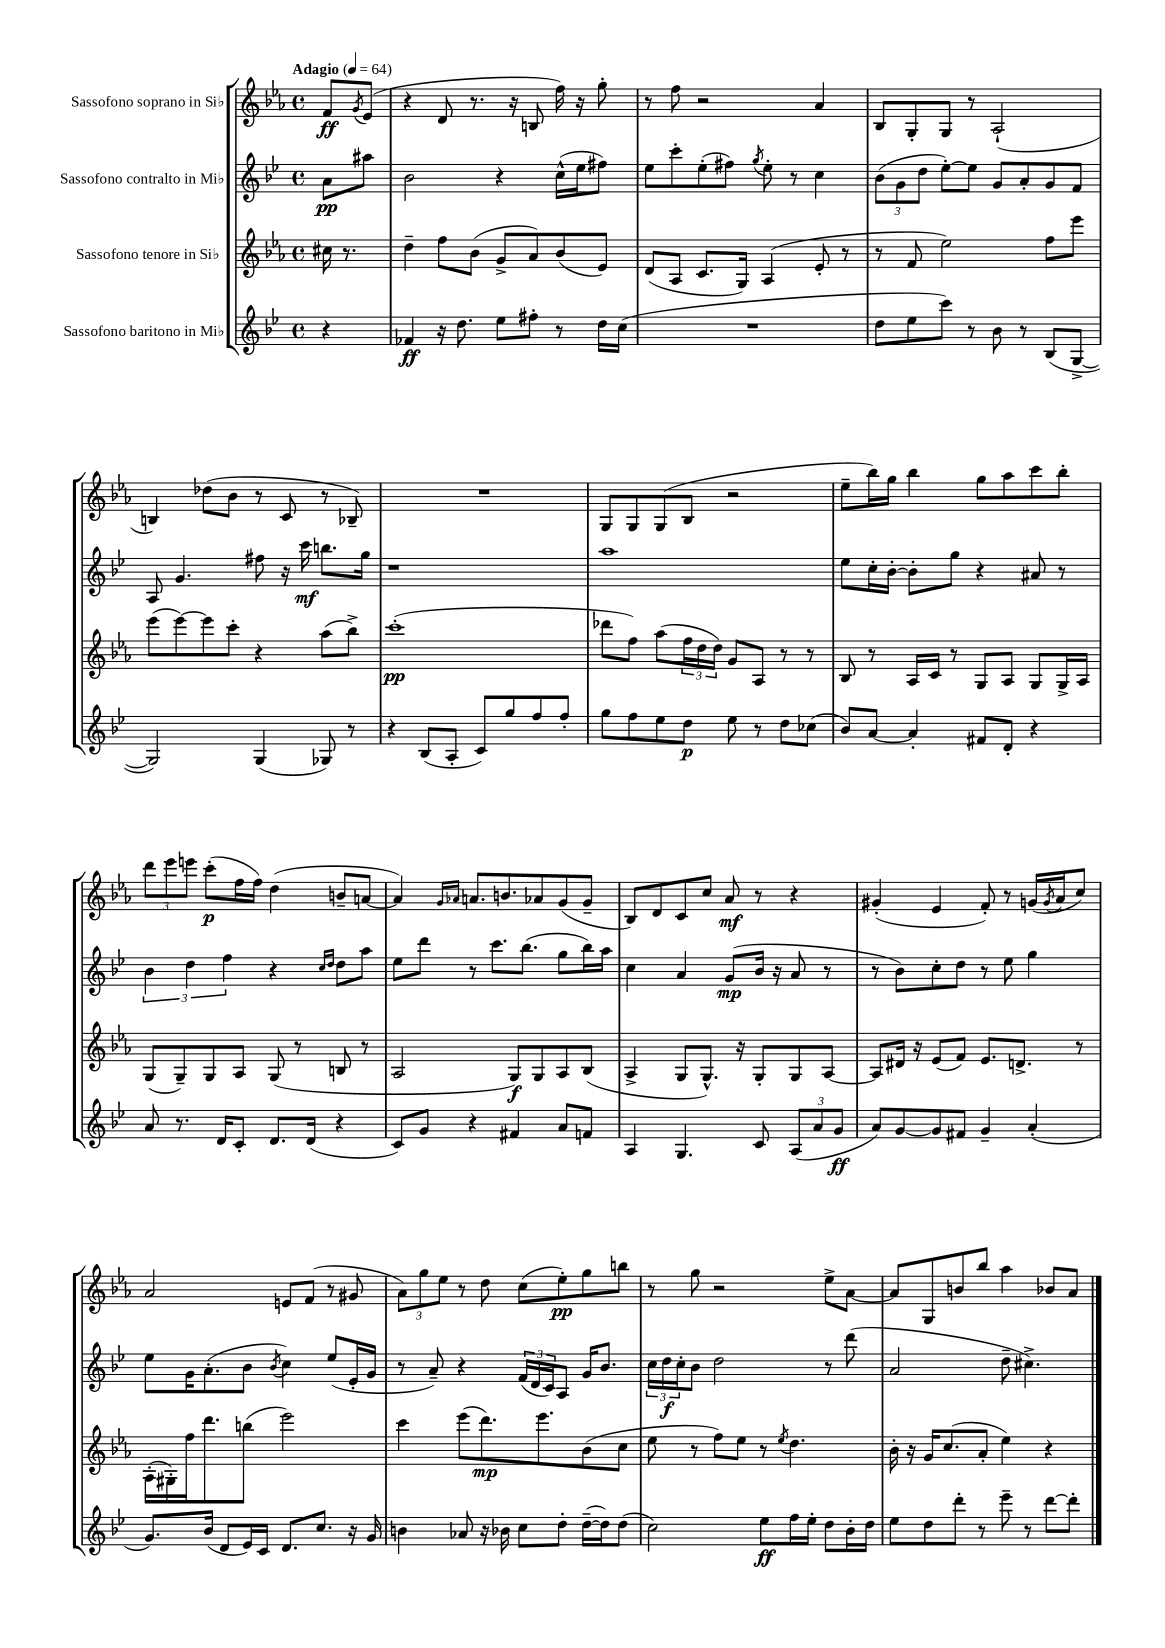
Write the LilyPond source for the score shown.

<<
\new StaffGroup <<
\new Staff = "s0" \with { instrumentName = "Sassofono soprano in Sib" } {
    \clef treble \key ees \major \defaultTimeSignature \time 4/4 \partial 4 \tempo "Adagio" 4 = 64
    f'8\ff \acciaccatura { g'8 } ees'8( |
    r4 d'8 r8. r16 b8 f''16) r16 g''8-. |
    r8 f''8 r2 aes'4 |
    bes8 g8-. g8 r8 aes2-!( |
    b4) des''8( bes'8 r8 c'8 r8 bes8--) |
    R1 |
    g8 g8 g8( bes8 r2 |
    ees''8-- bes''16) g''16 bes''4 g''8 aes''8 c'''8 bes''8-. |
    \tuplet 3/2 { d'''8 ees'''8 e'''8 } c'''8-.\p( f''16 f''16) d''4( b'8-- a'8~ |
    a'4) \grace { g'16 aes'16 } a'8. b'8. aes'8 g'8( g'8-- |
    bes8) d'8 c'8 c''8 aes'8\mf r8 r4 |
    gis'4-.( ees'4 f'8-.) r8 g'16( \acciaccatura { g'8 } aes'16 c''8) |
    aes'2 e'8 f'8( r8 gis'8 |
    \tuplet 3/2 { aes'8) g''8 ees''8 } r8 d''8 c''8( ees''8-.\pp) g''8 b''8 |
    r8 g''8 r2 ees''8-> aes'8~ |
    aes'8 g8 b'8 bes''8 aes''4 bes'8 aes'8 \bar "|." |
}
\new Staff = "s1" \with { instrumentName = "Sassofono contralto in Mib" } {
    \clef treble \key bes \major \defaultTimeSignature \time 4/4 \partial 4
    a'8\pp ais''8 |
    bes'2 r4 c''16-^( ees''16 fis''8) |
    ees''8 c'''8-. ees''8-.( fis''8) \acciaccatura { g''8 } ees''8-. r8 c''4 |
    \tuplet 3/2 { bes'8( g'8 d''8 } ees''8~-.) ees''8 g'8 a'8-. g'8 f'8 |
    a8 g'4. fis''8 r16 c'''16\mf b''8. g''16 |
    r1 |
    a''1 |
    ees''8 c''16-. bes'16~-. bes'8-. g''8 r4 ais'8 r8 |
    \tuplet 3/2 { bes'4 d''4 f''4 } r4 \grace { c''16 d''16 } d''8 a''8 |
    ees''8 d'''8 r8 c'''8. bes''8.( g''8 bes''16) a''16 |
    c''4 a'4 g'8\mp( bes'16 r16 a'8 r8 |
    r8 bes'8) c''8-. d''8 r8 ees''8 g''4 |
    ees''8 g'16 a'8.-.( bes'8 \acciaccatura { bes'8 } c''4) ees''8( ees'16-. g'16 |
    r8 a'8--) r4 \tuplet 3/2 { f'16( d'16 c'16) } a8 g'16 bes'8. |
    \tuplet 3/2 { c''16 d''16\f c''16-. } bes'8 d''2 r8 d'''8( |
    a'2 d''8-- cis''4.->) \bar "|." |
}
\new Staff = "s2" \with { instrumentName = "Sassofono tenore in Sib" } {
    \clef treble \key ees \major \defaultTimeSignature \time 4/4 \partial 4
    cis''16 r8. |
    d''4-- f''8 bes'8( g'8-> aes'8) bes'8( ees'8) |
    d'8( aes8 c'8. g16) aes4( ees'8-. r8 |
    r8 f'8 ees''2) f''8 ees'''8 |
    ees'''8( ees'''8~) ees'''8 c'''8-. r4 aes''8( bes''8->) |
    c'''1-.\pp( |
    des'''8 f''8) aes''8( \tuplet 3/2 { f''16 d''16 d''16) } g'8 aes8 r8 r8 |
    bes8 r8 aes16 c'16 r8 g8 aes8 g8 g16-> aes16 |
    g8( g8--) g8 aes8 g8( r8 b8 r8 |
    aes2 g8\f) g8 aes8 bes8( |
    aes4-> g8 g8.-^) r16 g8-. g8 aes8~ |
    aes8 dis'16 r16 ees'8( f'8) ees'8. d'8.-> r8 |
    aes16-.( gis16-.) f''16 d'''8. b''8( ees'''2) |
    c'''4 ees'''8( d'''8.\mp) ees'''8. bes'8( c''8 |
    ees''8 r8 f''8) ees''8 r8 \acciaccatura { ees''8 } d''4. |
    bes'16-. r16 g'16 c''8.( aes'8-. ees''4) r4 \bar "|." |
}
\new Staff = "s3" \with { instrumentName = "Sassofono baritono in Mib" } {
    \clef treble \key bes \major \defaultTimeSignature \time 4/4 \partial 4
    r4 |
    fes'4\ff r16 d''8. ees''8 fis''8-. r8 d''16 c''16( |
    R1 |
    d''8 ees''8 c'''8) r8 bes'8 r8 bes8( g8~-> |
    g2) g4( ges8) r8 |
    r4 bes8( a8-. c'8) g''8 f''8 f''8-. |
    g''8 f''8 ees''8 d''8\p ees''8 r8 d''8 ces''8( |
    bes'8) a'8~ a'4-. fis'8 d'8-. r4 |
    a'8 r8. d'16 c'8-. d'8. d'16( r4 |
    c'8) g'8 r4 fis'4 a'8 f'8 |
    a4 g4. c'8 \tuplet 3/2 { a8( a'8 g'8\ff } |
    a'8) g'8~ g'8 fis'8 g'4-- a'4-.( |
    g'8.) bes'16( d'8 ees'16) c'16 d'8. c''8. r16 g'16 |
    b'4 aes'8 r16 bes'16 c''8 d''8-. d''16~--( d''16) d''8( |
    c''2) ees''8\ff f''16 ees''16-. d''8 bes'16-. d''16 |
    ees''8 d''8 d'''8-. r8 ees'''8-- r8 d'''8~ d'''8-. \bar "|." |
}
>>
>>
\layout { \context { \Score \remove "Bar_number_engraver" } }
